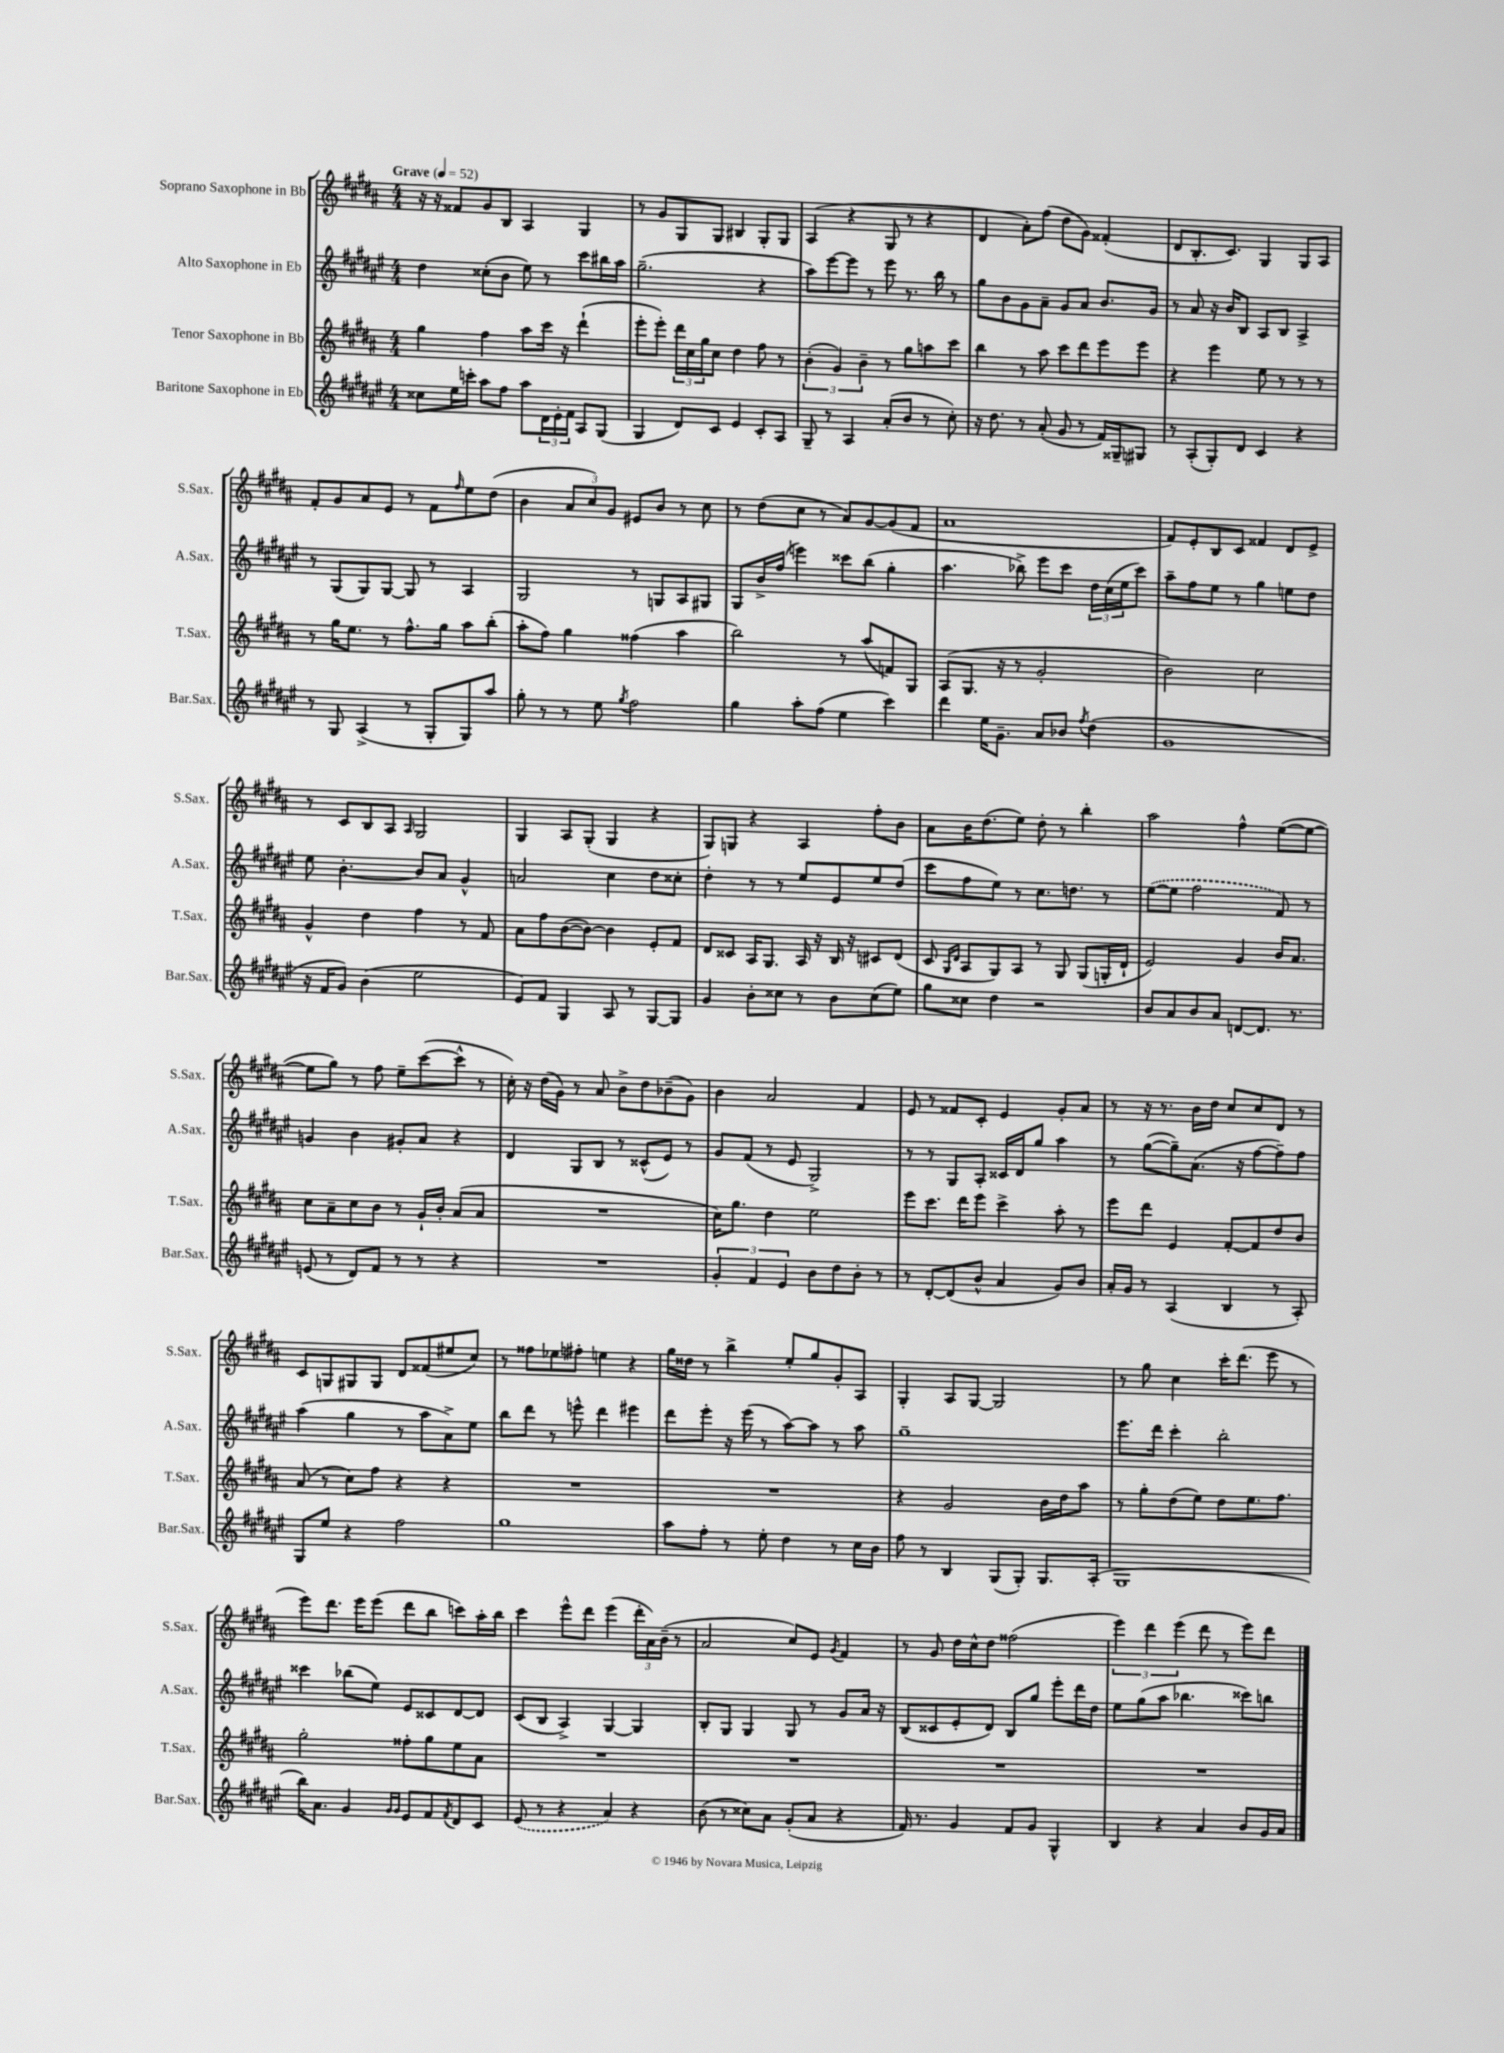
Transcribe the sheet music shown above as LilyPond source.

<<
\new StaffGroup <<
\new Staff = "s0" \with { instrumentName = "Soprano Saxophone in Bb" shortInstrumentName = "S.Sax." } {
    \clef treble \key b \major \numericTimeSignature \time 4/4 \tempo "Grave" 4 = 52
    r16 r16 fisis'8 gis'8 b8 ais4 gis4 |
    r8 gis'8 gis8 gis8 bis4 gis8-. gis8 |
    ais4( r4 gis8 r8 r4 |
    dis'4 ais'8-.) fis''8( dis''8 gis'8) fisis'4-.( |
    dis'8 b8.-. cis'8.) gis4 gis8 ais8 |
    fis'8-. gis'8 ais'8 e'8 r8 fis'8 \grace { fis''16 } e''8 dis''8( |
    b'4 \tuplet 3/2 { ais'8 cis''8) gis'8 } eis'8 b'8 r8 cis''8 |
    r8 dis''8( cis''8 r8 ais'8) gis'8~ gis'8( fis'8 |
    ais'1 |
    fis'8) e'8-. b8 cis'8 fisis'4 dis'8 e'8-> |
    r8 cis'8 b8 ais8 \grace { ais16 } gis2 |
    gis4 ais8 gis8-.( gis4 r4 |
    gis8) g8 r4 ais4 fis''8-. b'8 |
    ais'8 b'16 dis''8.( e''8) dis''8-. r8 b''4-. |
    ais''2 fis''4-^ e''8~( e''8~ |
    e''8 gis''8) r8 fis''8 e''8-- cis'''8~( cis'''8-^ r8 |
    cis''16-.) r16 dis''16( gis'16) r8 ais'8 b'8-> dis''8 bes'8--( gis'8) |
    b'4 ais'2 fis'4 |
    e'8 r8 fisis'8 cis'8-. e'4 gis'8-. ais'8 |
    r8 r16 r8. b'16 dis''16 cis''8 cis''8 dis'8 r8 |
    cis'8 g8 gis8 gis8 dis'8 fisis'8( eis''8 cis''8) |
    r8 fisis''8 ees''8 fis''8-. e''4 r4 |
    gis''16 disis''16 r8 b''4-> e''8-. gis''8 gis'8-. ais8 |
    gis4-. ais8 gis8~ gis2 |
    r8 gis''8 cis''4 cis'''16-. dis'''8.( e'''8 r8 |
    e'''8) dis'''8. e'''16 e'''8( dis'''8 b''8 c'''8) ais''16-. b''16 |
    cis'''4 e'''8-^ dis'''8 e'''4( \tuplet 3/2 { dis'''16-. ais'16) b'16--( } r8 |
    ais'2 cis''8) e'8 \acciaccatura { gis'8 } fis'4 |
    r8 gis'8 dis''16 cis''16-^ dis''8 fisis''2( |
    \tuplet 3/2 { e'''4) dis'''4 e'''4( } dis'''8 r8 e'''8) dis'''8 \bar "|." |
}
\new Staff = "s1" \with { instrumentName = "Alto Saxophone in Eb" shortInstrumentName = "A.Sax." } {
    \clef treble \key fis \major \numericTimeSignature \time 4/4
    dis''4 cisis''8-.( b'8 eis''8) r8 cis'''8 bis''16 ais''16 |
    gis''2.--( r4 |
    ais''8) eis'''8~ eis'''8 r8 eis'''8 r8. b''16 r8 |
    gis''8 b'8 gis'8 ais'8-- gis'8 ais'8 b'8. gis'16 |
    r8 ais'8 r16 b'16 b8 ais8 b8 ais4-> |
    r8 gis8( gis8) gis8~ gis8 r8 ais4 |
    gis2 r8 g8 ais8 gis8 |
    gis8 b'16-> fis''16( e'''4) cisis'''8 b''8( gis''4-. |
    ais''4. bes''8->) eis'''8 cis'''8 \tuplet 3/2 { dis''16 cis''16( eis''16 } cis'''8) |
    ais''8-- fis''8 eis''8 r8 gis''4 e''8 dis''8 |
    eis''8 b'4.~-. b'8 ais'8 gis'4-^ |
    a'2 cis''4 dis''8 cisis''8-. |
    dis''4-. r8 r8 eis''8 eis'8 eis''8 dis''8( |
    cis'''8 fis''8 eis''8) r8 cis''8. d''8. r8 |
    \once \slurDashed eis''8~( eis''8 fis''2 fis'8) r8 |
    g'4 b'4 gis'8-. ais'8 r4 |
    dis'4 gis8 b8 r8 cisis'8-^( eis'8) r8 |
    gis'8 fis'8( r8 eis'8 gis2->) |
    r8 r8 gis8 ais8-. cisis'16 dis'16 gis''8 ais''4 |
    r8 gis''8~( gis''8--) ais'8.( r16 fis''8~ fis''8--) fis''8 |
    ais''4( gis''4 r8 ais''8 ais'8->) eis''8 |
    b''8 dis'''8 r8 e'''8-^ dis'''4 eis'''4 |
    dis'''8 eis'''8-. r16 eis'''16( r8 ais''8~) ais''8 r8 ais''8 |
    gis''1-- |
    eis'''8. dis'''16 cis'''4-. b''2-. |
    cisis'''4 bes''8( eis''8) eis'8 cisis'8 dis'8~ dis'8 |
    cis'8( b8 ais4->) gis4~ gis4 |
    b8-. gis8 gis4 gis8 r8 gis'8 ais'16 r16 |
    b8( cisis'8 eis'8-. dis'8) b8 gis''8 eis'''8-. dis'''16 dis''16 |
    eis''8 gis''8( ais''8 bes''4. cisis'''8) b''8 \bar "|." |
}
\new Staff = "s2" \with { instrumentName = "Tenor Saxophone in Bb" shortInstrumentName = "T.Sax." } {
    \clef treble \key b \major \numericTimeSignature \time 4/4
    gis''4 fis''4 ais''8 cis'''16 r16 dis'''4-!( |
    e'''8-. e'''8-.) \tuplet 3/2 { dis'''16 cis''16 gis''16 } cis''8 dis''4 fis''8 r8 |
    \tuplet 3/2 { b'4-.( gis'4) b'4-- } r8 gis''8 a''8 cis'''8 |
    b''4 r8 ais''8 cis'''8 dis'''8 e'''8 e'''8 |
    r4 e'''4 e''8 r8 r8 r8 |
    r8 gis''16 e''8. r8 fis''8.-^ gis''16 ais''8 b''8-.( |
    ais''8-. fis''8) gis''4 fisis''4( ais''4 |
    b''2) r8 ais''8( f'8) gis8 |
    ais8( gis8. r16 r8 gis'2-. |
    b'2) cis''2 |
    gis'4-^ dis''4 fis''4 r8 fis'8 |
    ais'8 fis''8 b'8~( b'8~) b'4 e'8-. fis'8 |
    dis'8 cisis'8 ais16 gis8. ais16 r16 b16 r16 cis'8 dis'8( |
    cis'8 \grace { gis16 dis'16 } ais8 gis8) ais8 r8 gis8 gis8( g16-. dis'16-! |
    e'2) gis'4 b'16 ais'8. |
    cis''8 ais'8-- cis''8 b'8 r8 gis'16-! b'16-. ais'8( ais'8 |
    R1 |
    cis''16) gis''8. dis''4 e''2 |
    e'''8 cis'''8. dis'''16 e'''8 cis'''4-> ais''8-. r8 |
    e'''8 dis'''8 e'4 fis'8~-. fis'8 dis''8 b'8 |
    ais'8( r8 cis''8) fis''8 r4 r4 |
    R1 |
    R1 |
    r4 gis'2 b'16 dis''16 ais''8 |
    r8 gis''8-. dis''8( e''8) dis''8 e''8. fis''8. |
    gis''2-. fisis''8-. gis''8 e''8 ais'8 |
    R1 |
    R1 |
    R1 |
    R1 \bar "|." |
}
\new Staff = "s3" \with { instrumentName = "Baritone Saxophone in Eb" shortInstrumentName = "Bar.Sax." } {
    \clef treble \key fis \major \numericTimeSignature \time 4/4
    cisis''8 eis''16 c'''16-. ais''8 fis''8 ais''8 \tuplet 3/2 { dis'16 eis'16-. fis'16 } ais8 gis8( |
    gis4 dis'8) cis'8 eis'4 cis'8-. ais8 |
    gis8-- r8 ais4 ais'8-.( b'8 r8 cis''8-.) |
    r16 dis''8. r8 ais'8-.( gis'8 r8 fis'16) gisis16-- gis8 |
    r8 ais8-.( gis8-.) dis'8 cis'4 r4 |
    r8 gis8 ais4->( r8 gis8-. gis8) ais''8 |
    gis''8-. r8 r8 eis''8 \acciaccatura { gis''8 } fis''2 |
    gis''4 ais''8-. fis''8( eis''4 cis'''4) |
    dis'''4 eis''16 gis'8.-- ais'8 bes'8 \acciaccatura { fis''8 } dis''4( |
    gis'1 |
    r16 fis'16 gis'8) b'4( eis''2 |
    eis'8) fis'8 gis4 ais8 r8 gis8~ gis8 |
    gis'4 b'8-. cisis''8 r8 b'8 cisis''8( eis''8) |
    gis''8 cisis''8 dis''4 r2 |
    b'8 ais'8 b'8 ais'8 d'8~ d'8. r8. |
    e'8( r8 dis'8) fis'8 r8 r8 r4 |
    R1 |
    \tuplet 3/2 { gis'4-. fis'4 eis'4 } b'8 dis''8 b'8-. r8 |
    r8 dis'8~-. dis'8( b'8-^ ais'4 gis'8) b'8 |
    ais'16-. gis'16 r8 ais4( b4 r8 ais8-.) |
    gis8 eis''8 r4 fis''2 |
    gis''1 |
    ais''8 fis''8-. r8 eis''8-. dis''4 r8 cis''16 b'16 |
    fis''8 r8 b4 gis8( gis8-.) gis8. ais16-.( |
    gis1 |
    b''16) ais'8. gis'4 \grace { gis'16 gis'16 } eis'8 fis'8 \acciaccatura { fis'8 } dis'8 cis'8 |
    \once \slurDashed eis'8( r8 r4 ais'4) r4 |
    b'8( r8 cisis''8) ais'8 gis'8-.( ais'8 r4 |
    fis'16) r8. gis'4 fis'8 gis'8 gis4-^ |
    b4 r4 ais'4 b'8 gis'16 ais'16 \bar "|." |
}
>>
>>
\layout { \context { \Score \remove "Bar_number_engraver" } }
